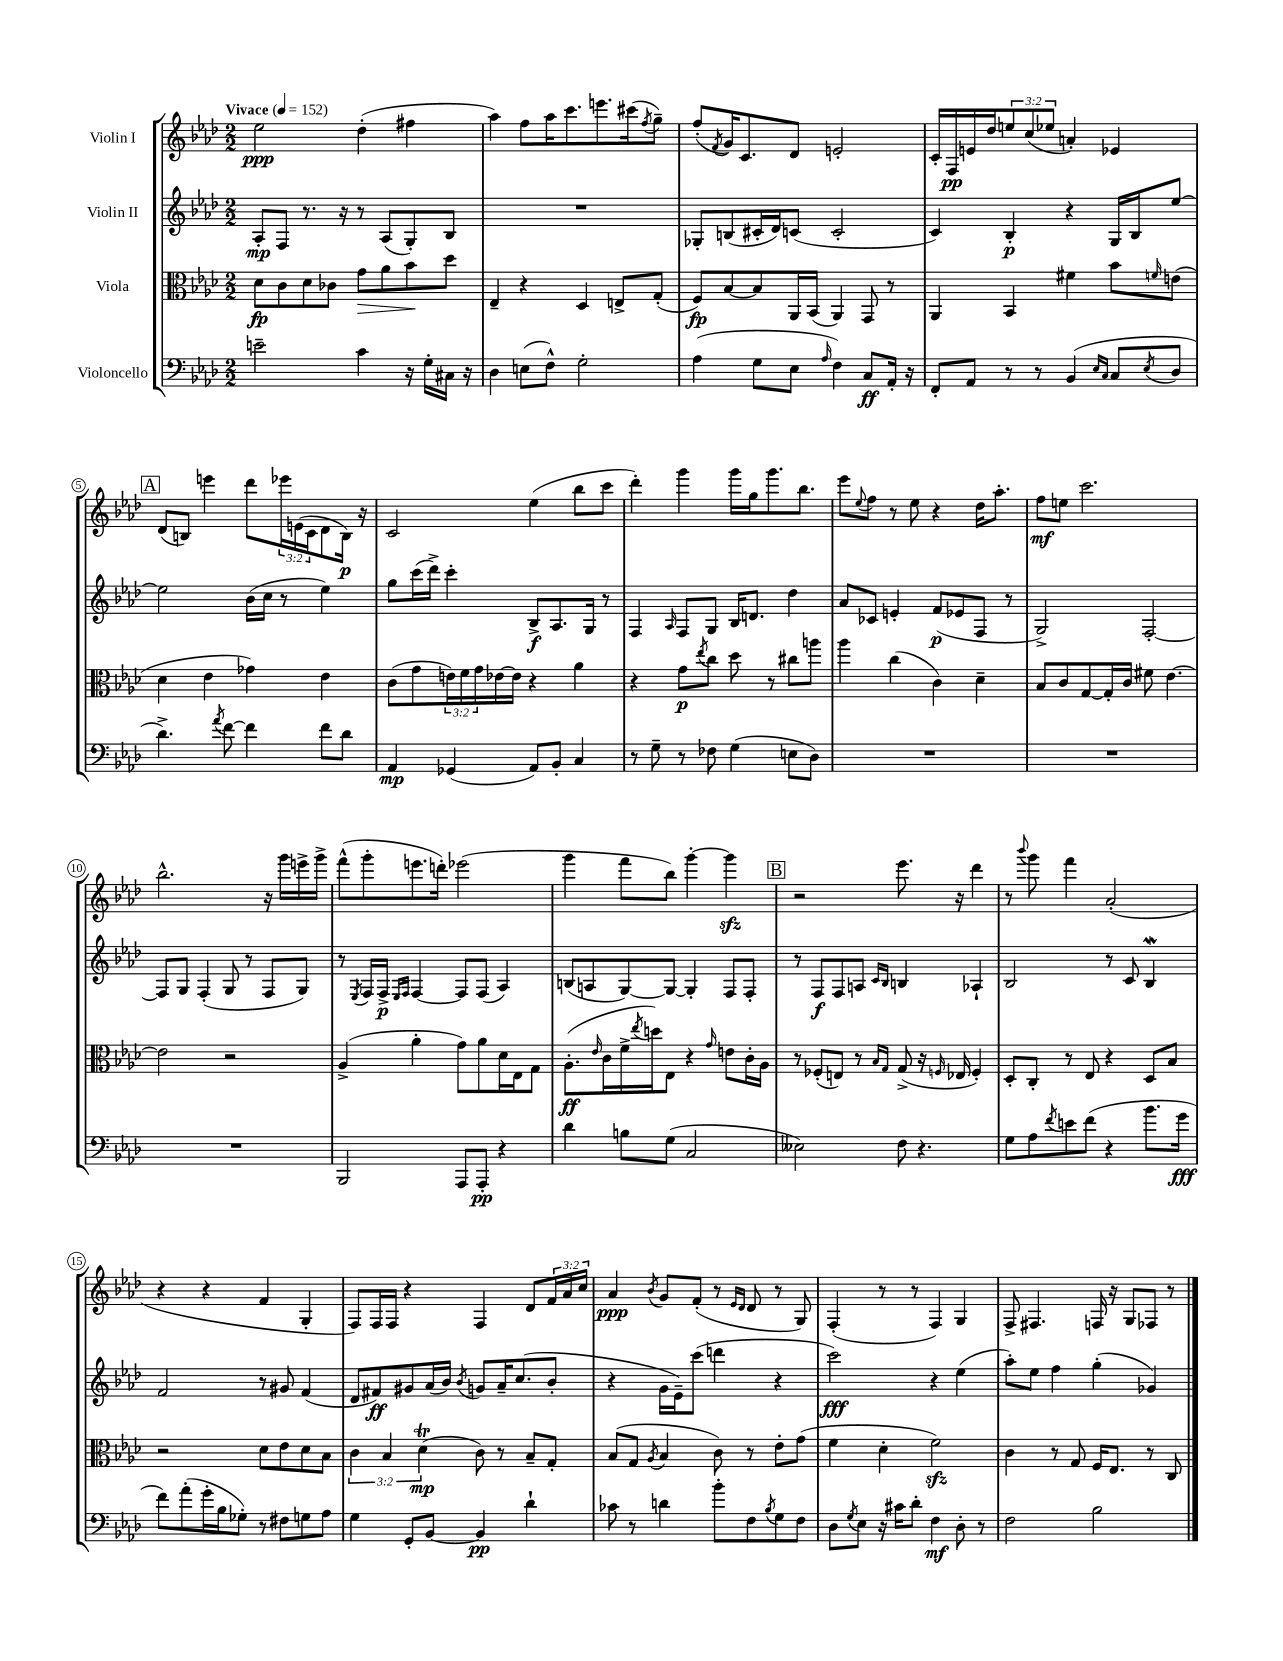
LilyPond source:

<<
\new StaffGroup <<
\new Staff = "s0" \with { instrumentName = "Violin I" } {
    \clef treble \key aes \major \numericTimeSignature \time 2/2 \override Staff.TupletNumber.text = #tuplet-number::calc-fraction-text \tempo "Vivace" 4 = 152
    ees''2\ppp des''4-.( fis''4 |
    aes''4) f''8 aes''16 c'''8. e'''8. cis'''16( \acciaccatura { f''8 } g''8--) |
    f''8-.( \acciaccatura { f'8 } g'16) c'8. des'8 e'2-. |
    c'16-. f16\pp e'16 des''16 \tuplet 3/2 { e''8 c''8( ees''8 } a'4-.) ees'4 |
    \mark \markup { \box "A" } des'8( b8) e'''4 des'''8 \tuplet 3/2 { ees'''16 e'16( c'16 } des'8 b16\p) r16 |
    c'2 ees''4( bes''8 c'''8 |
    des'''4-.) g'''4 g'''16 g''16 g'''8. bes''8. |
    ees'''8 \appoggiatura { ees''8 } f''8 r8 ees''8 r4 des''16 aes''8.-. |
    f''8\mf e''8 c'''2. |
    bes''2.-^ r16 g'''16 e'''16-> g'''16-> |
    f'''8-^( g'''8-. e'''8. d'''16-.) ees'''2( |
    g'''4 f'''8 bes''8) g'''4~-. g'''4\sfz |
    \mark \markup { \box "B" } r2 ees'''8. r16 des'''4 |
    r8 \appoggiatura { bes'''8 } g'''8 f'''4 aes'2-.( |
    r4 r4 f'4 g4-. |
    f8) f16 f16 r4 f4 des'8 \tuplet 3/2 { f'16 aes'16 c''16 } |
    aes'4\ppp \acciaccatura { bes'8 } g'8 f'8-.( r8 \grace { ees'16 des'16 } des'8 r8 g8) |
    f4-.( r8 r8 f4) g4 |
    f8-> fis4. f16 r16 g8 fes8 r8 \bar "|." |
}
\new Staff = "s1" \with { instrumentName = "Violin II" } {
    \clef treble \key aes \major \numericTimeSignature \time 2/2
    aes8-.\mp f8 r8. r16 r8 aes8( g8-.) bes8 |
    R1 |
    ges8-. b8( cis'16-. des'16) c'8( c'2-. |
    c'4) bes4-.\p r4 g16 bes16 ees''8~ |
    \mark \markup { \box "A" } ees''2 bes'16( c''16 r8 ees''4) |
    g''8 c'''16( des'''16->) c'''4-. bes8->\f aes8. g16 r8 |
    f4 \grace { aes16 } f8 g8 bes16 d'8. des''4 |
    aes'8 ces'8 e'4-. f'8\p( ees'8 f8 r8 |
    g2->) f2~-. |
    f8 g8 f4-.( g8 r8 f8 g8) |
    r8 \acciaccatura { ees8 } f16 f16->\p \grace { ees16 f16 } f4~ f8 f8( aes4) |
    b8( a8 g8~) g8~ g4-. f8 f8-. |
    \mark \markup { \box "B" } r8 f8\f f8 a8 \grace { c'16 bes16 } b4 aes4-! |
    bes2 r8 c'8 bes4\mordent |
    f'2 r8 gis'8 f'4( |
    des'8 fis'8\ff) gis'8 aes'16( bes'16) \acciaccatura { bes'8 } g'8 aes'16-- c''8.( bes'8-. |
    r4 g'16 ees'16--) c'''8( d'''4 r4 |
    c'''2\fff) r4 ees''4( |
    aes''8-.) ees''8 f''4 g''4-.( ges'4) \bar "|." |
}
\new Staff = "s2" \with { instrumentName = "Viola" } {
    \clef alto \key aes \major \numericTimeSignature \time 2/2 \override Staff.TupletNumber.text = #tuplet-number::calc-fraction-text
    des'8\fp c'8 des'8 ces'8 g'8\> aes'8 bes'8\! des''8 |
    ees4-- r4 des4 e8-> g8-.( |
    f8\fp) bes8~ bes8 aes,16 bes,16( aes,4) g,8 r8 |
    aes,4 bes,4 fis'4 bes'8 \grace { f'16 } e'8( |
    \mark \markup { \box "A" } des'4 ees'4 ges'4) ees'4 |
    c'8( g'8 \tuplet 3/2 { e'16) f'16 g'16 } ees'16~ ees'16 r4 aes'4 |
    r4 g'8\p \acciaccatura { ees''8 } c''8 des''8 r8 cis''8 a''8 |
    aes''4 c''4( c'4) des'4-- |
    bes8 c'8 g8~ g16-. c'16 fis'8 ees'4.~ |
    ees'2 r2 |
    aes4->( aes'4-. g'8) aes'8 des'16 ees16 g8 |
    aes8.-.\ff( \grace { ees'16 } c'16 f'16-> \acciaccatura { ees''8 } d''16) ees8 r4 \grace { g'16 } e'8 c'16-. aes16 |
    \mark \markup { \box "B" } r8 fes8-.( e8) r8 \grace { bes16 g16 } g8->( r16 \grace { f16 } ees16 f4-.) |
    des8-. c8-. r8 ees8 r4 des8 bes8 |
    r2 des'8 ees'8 des'8 bes8 |
    \tuplet 3/2 { c'4 bes4 des'4\trill\mp( } c'8) r8 bes8-- g8-. |
    bes8( g8 \acciaccatura { aes8 } bes4 c'8) r8 ees'8-. g'8( |
    f'4 des'4-. f'2\sfz) |
    c'4 r8 g8 f16 ees8. r8 c8 \bar "|." |
}
\new Staff = "s3" \with { instrumentName = "Violoncello" } {
    \clef bass \key aes \major \numericTimeSignature \time 2/2
    e'2-- c'4 r16 g16-. cis16 r16 |
    des4 e8( f8-^) g2-. |
    aes4( g8 ees8 \grace { aes16 } f4) c8\ff aes,16-. r16 |
    f,8-. aes,8 r8 r8 bes,4( \grace { ees16 c16 } c8 \acciaccatura { ees8 } des8 |
    \mark \markup { \box "A" } des'4.->) \acciaccatura { aes'8 } f'8~ f'4 f'8 des'8 |
    aes,4\mp ges,4( aes,8) bes,8-. c4 |
    r8 g8-- r8 fes8 g4( e8 des8) |
    R1 |
    R1 |
    R1 |
    bes,,2 aes,,8 aes,,8-.\pp r4 |
    des'4 b8 g8( c2 |
    \mark \markup { \box "B" } eeses2) f8 r4. |
    g8 aes8 \acciaccatura { f'8 } e'8 f'8( r4 bes'8. g'16\fff |
    f'8) aes'8-.( g'16-. bes16 ges8-.) r8 fis8 g8 aes8 |
    g4 g,8-. bes,8~ bes,4\pp des'4-! |
    ces'8 r8 d'4 bes'8-. f8 \acciaccatura { bes8 } g8 f8 |
    des8 \acciaccatura { g8 } ees8 r16 cis'16 des'8-. f4\mf des8-. r8 |
    f2 bes2 \bar "|." |
}
>>
>>
\layout { \context { \Score \override BarNumber.stencil = #(make-stencil-circler 0.1 0.3 ly:text-interface::print) } }
